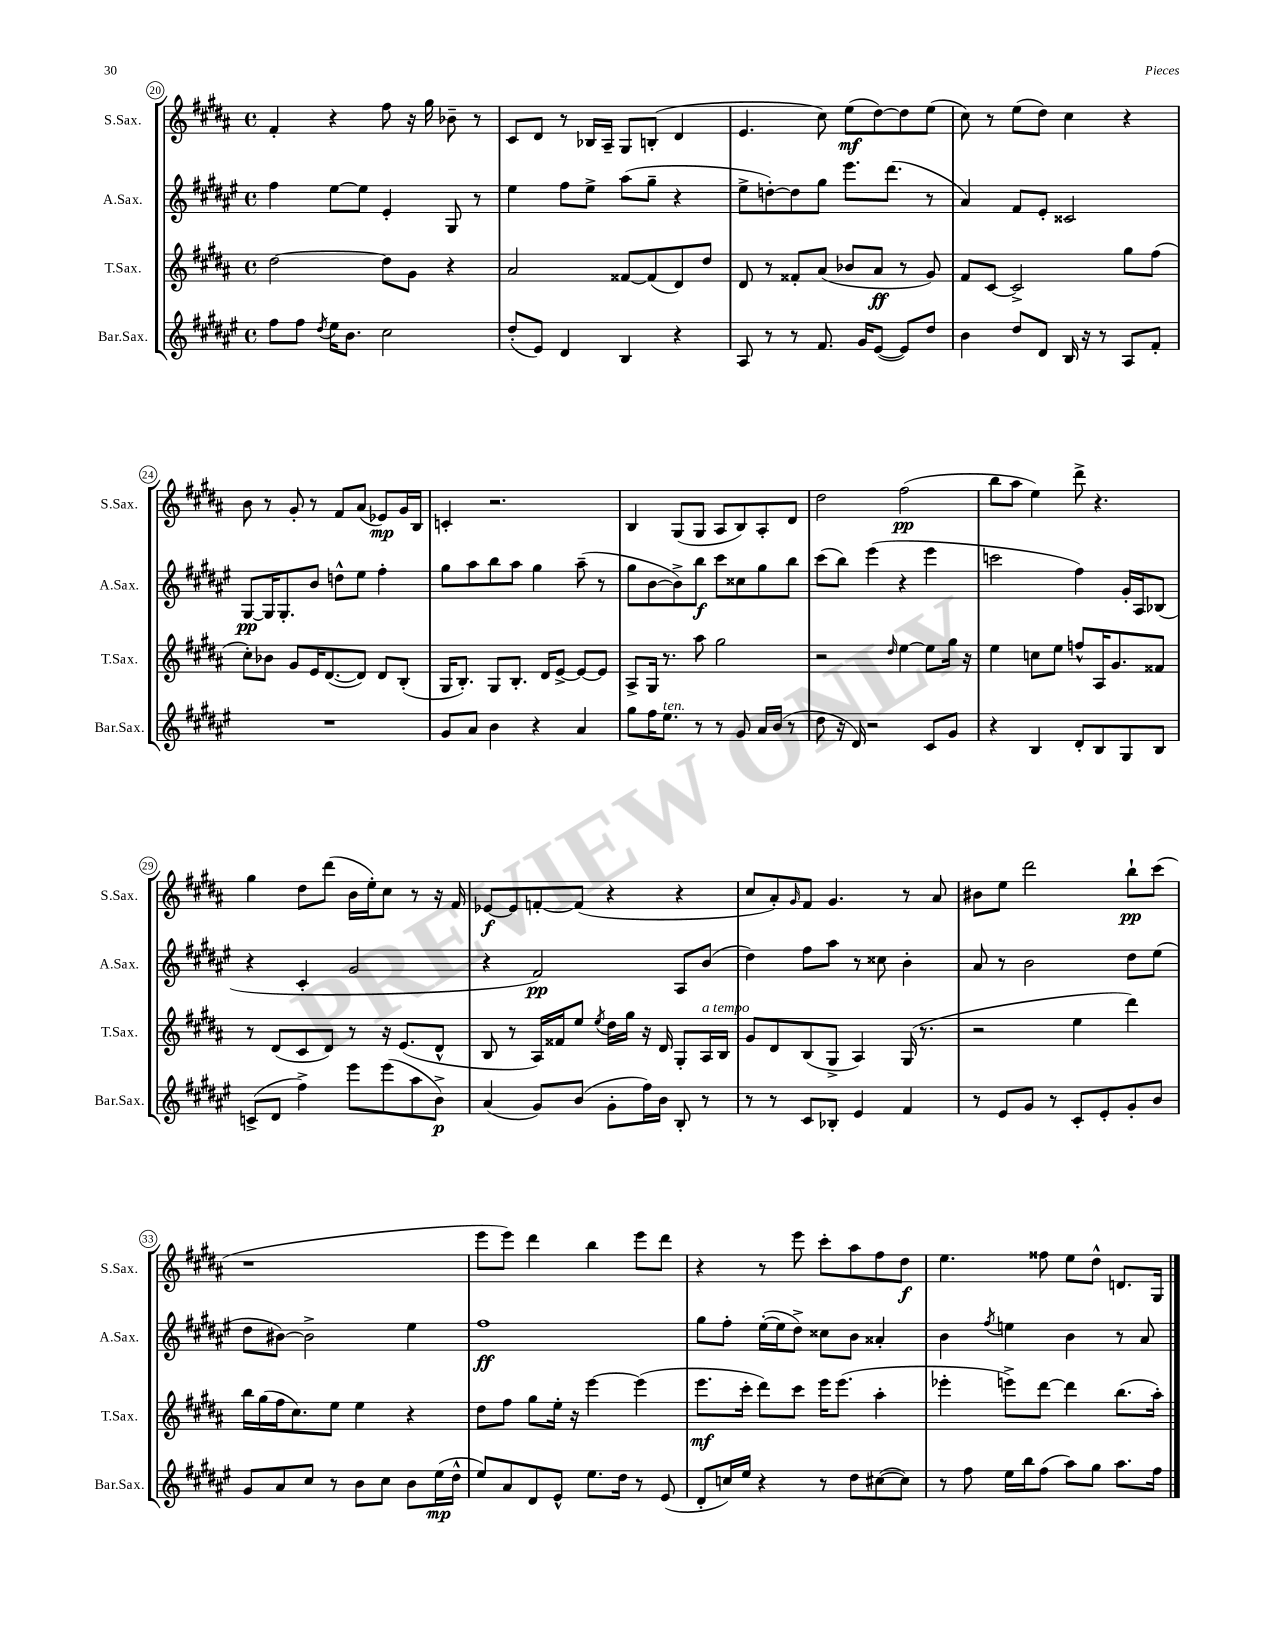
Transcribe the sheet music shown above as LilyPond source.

<<
\new StaffGroup <<
\new Staff = "s0" \with { instrumentName = "S.Sax." shortInstrumentName = "S.Sax." } {
    \clef treble \key b \major \defaultTimeSignature \time 4/4
    fis'4-. r4 fis''8 r16 gis''16 bes'8-- r8 |
    cis'8 dis'8 r8 bes16 ais16-- gis8 b8-.( dis'4 |
    e'4. cis''8) e''8\mf( dis''8~) dis''8 e''8( |
    cis''8) r8 e''8( dis''8) cis''4 r4 |
    b'8 r8 gis'8-. r8 fis'8 ais'8( ees'8\mp) gis'16 b16 |
    c'4-. r2. |
    b4 gis8( gis8 ais8 b8) ais8-. dis'8 |
    dis''2 fis''2\pp( |
    b''8 ais''8 e''4) dis'''8-> r4. |
    gis''4 dis''8 dis'''8( b'16 e''16-.) cis''8 r8 r16 fis'16 |
    ees'8~\f ees'8 f'8~-. f'8( r4 r4 |
    cis''8 ais'8-.) \grace { gis'16 } fis'8 gis'4. r8 ais'8 |
    bis'8 e''8 dis'''2 b''8-!\pp cis'''8( |
    r1 |
    e'''8 e'''8) dis'''4 b''4 e'''8 dis'''8 |
    r4 r8 e'''8 cis'''8-. ais''8 fis''8 dis''8\f |
    e''4. fisis''8 e''8 dis''8-^ d'8. gis16 \bar "|." |
}
\new Staff = "s1" \with { instrumentName = "A.Sax." shortInstrumentName = "A.Sax." } {
    \clef treble \key fis \major \defaultTimeSignature \time 4/4
    fis''4 eis''8~ eis''8 eis'4-. gis8 r8 |
    eis''4 fis''8 eis''8-> ais''8( gis''8-- r4 |
    eis''8-> d''8~-.) d''8 gis''8 eis'''8. dis'''8.( r8 |
    ais'4) fis'8 eis'8-. cisis'2 |
    gis8~\pp gis16 gis8.-. b'8 d''8-^ eis''8 fis''4-. |
    gis''8 ais''8 b''8 ais''8 gis''4 ais''8--( r8 |
    gis''8 b'8~ b'8->) b''8\f cis'''8 cisis''8 gis''8 b''8 |
    cis'''8( b''8) eis'''4( r4 eis'''4 |
    c'''2 fis''4) gis'16-. ais16 bes8( |
    r4 cis'4-. gis'2 |
    r4 fis'2\pp) ais8 b'8( |
    dis''4) fis''8 ais''8 r8 cisis''8 b'4-. |
    ais'8 r8 b'2 dis''8 eis''8( |
    dis''8 bis'8~) bis'2-> eis''4 |
    fis''1\ff |
    gis''8 fis''8-. eis''16~-.( eis''16 dis''8->) cisis''8 b'8 aisis'4-. |
    b'4 \acciaccatura { fis''8 } e''4 b'4 r8 ais'8 \bar "|." |
}
\new Staff = "s2" \with { instrumentName = "T.Sax." shortInstrumentName = "T.Sax." } {
    \clef treble \key b \major \defaultTimeSignature \time 4/4
    dis''2~ dis''8 gis'8 r4 |
    ais'2 fisis'8~ fisis'8( dis'8) dis''8 |
    dis'8 r8 fisis'8-. ais'8( bes'8 ais'8\ff r8 gis'8) |
    fis'8 cis'8~ cis'2-> gis''8 fis''8( |
    cis''8-.) bes'8 gis'8 e'16 dis'8.~( dis'8) dis'8 b8-.( |
    gis16 b8.-.) gis8 b8.-. dis'16 e'8~-> e'8~ e'8 |
    ais8-> gis16 r8. ais''8 gis''2 |
    r2 \grace { dis''16 } e''4~ e''8 gis''16 r16 |
    e''4 c''8 e''8 f''8-^ ais16 gis'8. fisis'8 |
    r8 dis'8( cis'8 dis'8) r8 r16 e'8.( dis'8-^ |
    b8 r8 ais16) fisis'16 e''8 \acciaccatura { e''8 } dis''16 gis''16 r16 dis'16 gis8-. ais16^\markup { \italic "a tempo" } b16 |
    gis'8 dis'8 b8( gis8-> ais4) gis16( r8. |
    r2 e''4 dis'''4) |
    b''16 gis''16( fis''16 cis''8.) e''8 e''4 r4 |
    dis''8 fis''8 gis''8 e''16-. r16 e'''4~ e'''4( |
    e'''8.\mf cis'''16-. dis'''8) cis'''8 e'''16 e'''8.( ais''4-. |
    ees'''4-. e'''8->) dis'''8~ dis'''4 b''8.( ais''16-.) \bar "|." |
}
\new Staff = "s3" \with { instrumentName = "Bar.Sax." shortInstrumentName = "Bar.Sax." } {
    \clef treble \key fis \major \defaultTimeSignature \time 4/4
    fis''8 fis''8 \acciaccatura { dis''8 } eis''16 b'8. cis''2 |
    dis''8-.( eis'8) dis'4 b4 r4 |
    ais8 r8 r8 fis'8. gis'16 eis'8~( eis'8) dis''8 |
    b'4 dis''8 dis'8 b16 r16 r8 ais8 fis'8-. |
    R1 |
    gis'8 ais'8 b'4 r4 ais'4 |
    gis''8 fis''16 eis''8.^\markup { \italic "ten." } r8 r8 gis'8 ais'16 b'16( r8 |
    dis''8 r16 dis'16) r2 cis'8 gis'8 |
    r4 b4 dis'8-. b8 gis8 b8 |
    c'8->( dis'8 fis''4->) eis'''8 eis'''8( ais''8 b'8->\p) |
    ais'4( gis'8) b'8( gis'8-. fis''16) b'16 b8-. r8 |
    r8 r8 cis'8 bes8-. eis'4 fis'4 |
    r8 eis'8 gis'8 r8 cis'8-. eis'8-. gis'8-. b'8 |
    gis'8 ais'8 cis''8 r8 b'8 cis''8 b'8 eis''16\mp( dis''16-^ |
    eis''8) ais'8 dis'8 eis'8-^ eis''8. dis''16 r8 eis'8( |
    dis'8-. c''16) eis''16 r4 r8 dis''8 cis''8~( cis''8) |
    r8 fis''8 eis''16 b''16 fis''8( ais''8) gis''8 ais''8. fis''16 \bar "|." |
}
>>
>>
\layout { \context { \Score currentBarNumber = #20 \override BarNumber.stencil = #(make-stencil-circler 0.1 0.3 ly:text-interface::print) } }
